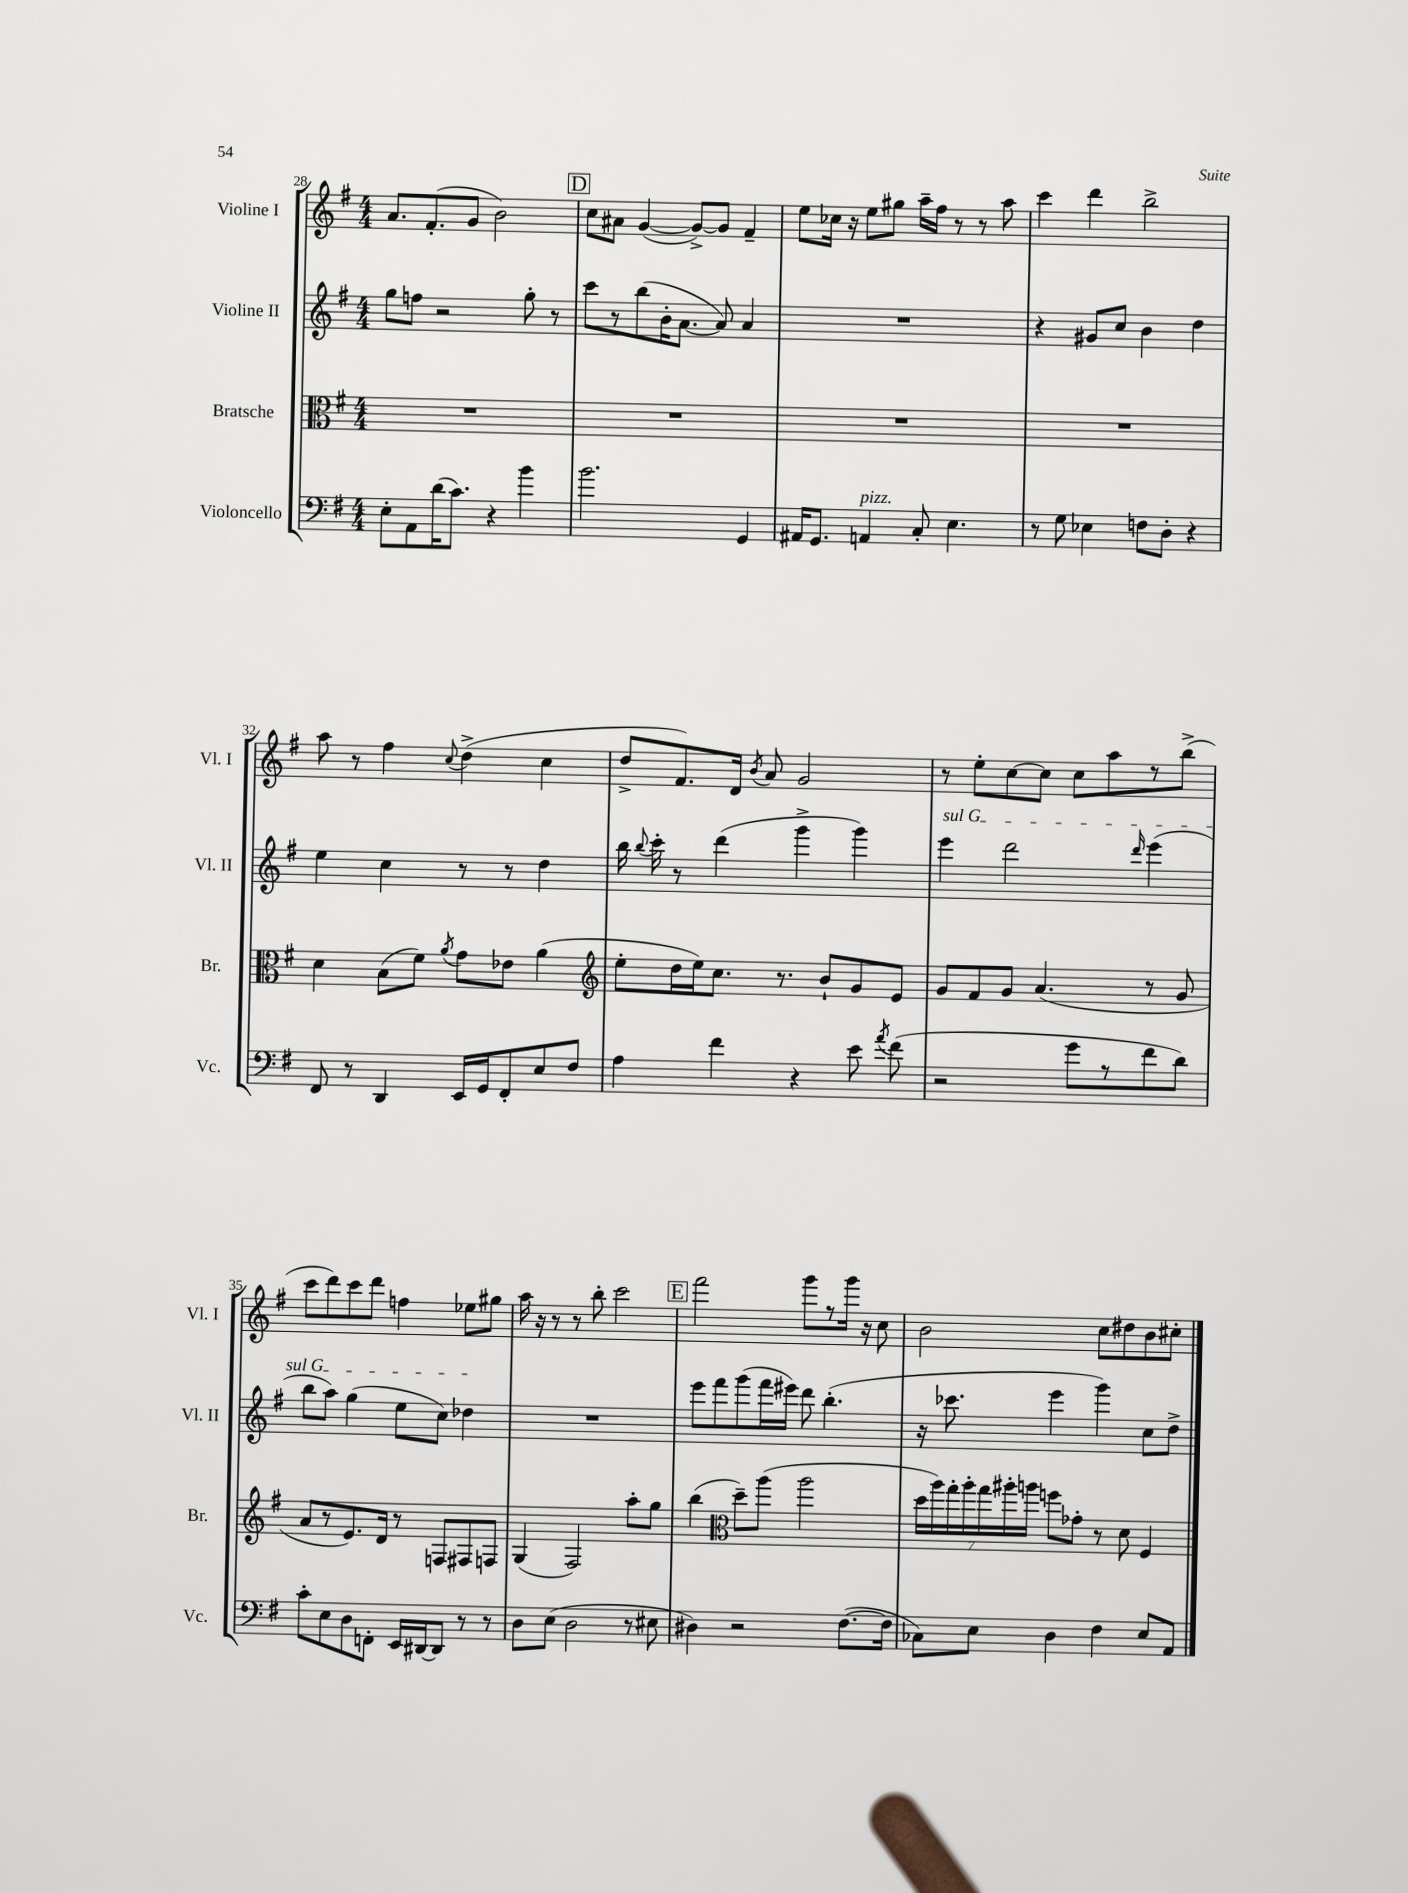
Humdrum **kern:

**kern	**kern	**kern	**kern
*staff4	*staff3	*staff2	*staff1
*clefF4	*clefC3	*clefG2	*clefG2
*k[f#]	*k[f#]	*k[f#]	*k[f#]
*M4/4	*M4/4	*M4/4	*M4/4
8E'	1r	8gg	8.a
8AA	.	8ff	.
.	.	.	(8.f#'
(16d	.	2r	.
8.c)	.	.	.
.	.	.	8g
4r	.	.	2b)
4b	.	8gg'	.
.	.	8r	.
=	=	=	=
2.b	1r	8ccc	8cc
.	.	8r	8a#
.	.	(8bb	([4g
.	.	16b'	.
.	.	[8.a	.
.	.	.	8g^_)
.	.	8a])	8g]
4GG	.	4a	4f#~
=	=	=	=
16AA#	1r	1r	8ee
8.GG	.	.	.
.	.	.	16cc-
.	.	.	16r
4AA	.	.	8ee
.	.	.	8gg#
8C'	.	.	16aa~
.	.	.	16ff#
4.E	.	.	8r
.	.	.	8r
.	.	.	8aa
=	=	=	=
8r	1r	4r	4ccc
8G	.	.	.
4E-	.	8g#	4ddd
.	.	8cc	.
8F	.	4b	2bb^
8D'	.	.	.
4r	.	4dd	.
=	=	=	=
8FF#	4d	4ee	8aa
8r	.	.	8r
4DD	(8B	4cc	4ff#
.	8f#)	.	.
.	8qa	.	8qqcc
16EE	8g	8r	(4dd^
16GG	.	.	.
8FF#'	8e-	8r	.
8E	(4a	4dd	4cc
8F#	.	.	.
=	=	=	=
*	*clefG2	*	*
4A	8ee'	16bb	8dd^
.	.	8qqbb	.
.	.	16ccc'	.
.	16dd	8r	8.f#)
.	16ee)	.	.
4f#	8.cc	(4ddd	.
.	.	.	16d
.	.	.	8qb
.	.	.	8a
.	8.r	.	.
4r	.	4ggg^	2g
.	8b`	.	.
8e	8g	4ggg)	.
8qa	.	.	.
(8f#	8e	.	.
=	=	=	=
2r	8g	4eee	8r
.	8f#	.	8ee'
.	8g	2ddd	[8cc
.	(4.a	.	8cc]
8g	.	.	8cc
8r	.	.	8aa
.	.	16qqddd	.
8f#	8r	(4eee	8r
8d)	8g	.	(8bb^
=	=	=	=
8c'	8a	8bb	8ccc
8E	8r	8aa)	8ddd)
8D	8.e)	(4gg	8ccc
8FF'	.	.	8ddd
.	16d	.	.
16EE	8r	8ee	4ff
[16DD#	.	.	.
8DD#]	8F	8cc)	.
8r	8F#	4dd-	8ee-
8r	8F	.	8gg#
=	=	=	=
8D	(4G	1r	16aa
.	.	.	16r
(8E	.	.	8r
2D	2F#)	.	8r
.	.	.	8bb'
.	.	.	2ccc
8r	8aa'	.	.
8E#	8gg	.	.
=	=	=	=
4D#)	(4bb	8eee	2fff#
.	.	8fff#	.
*	*clefC3	*	*
2r	8dd~)	(8ggg	.
.	(8aa	16fff#	.
.	.	16eee#)	.
.	2aa	8ddd	8ggg
.	.	(4.bb'	8r
([8.F#	.	.	16ggg
.	.	.	16r
.	.	.	8cc
16F#]	.	.	.
=	=	=	=
8C-)	28dd	16r	2b
.	28aa)	.	.
.	.	8.ccc-	.
.	28gg'	.	.
.	28aa'	.	.
8E	.	.	.
.	28gg	.	.
.	28aa#'	.	.
.	28aa	.	.
4D	8ff	4eee	.
.	8g-'	.	.
4F#	8r	4ggg)	8cc
.	8d	.	8dd#
8E	4F#	8cc	8b
8AA	.	8dd^	8cc#'
==	==	==	==
*-	*-	*-	*-
